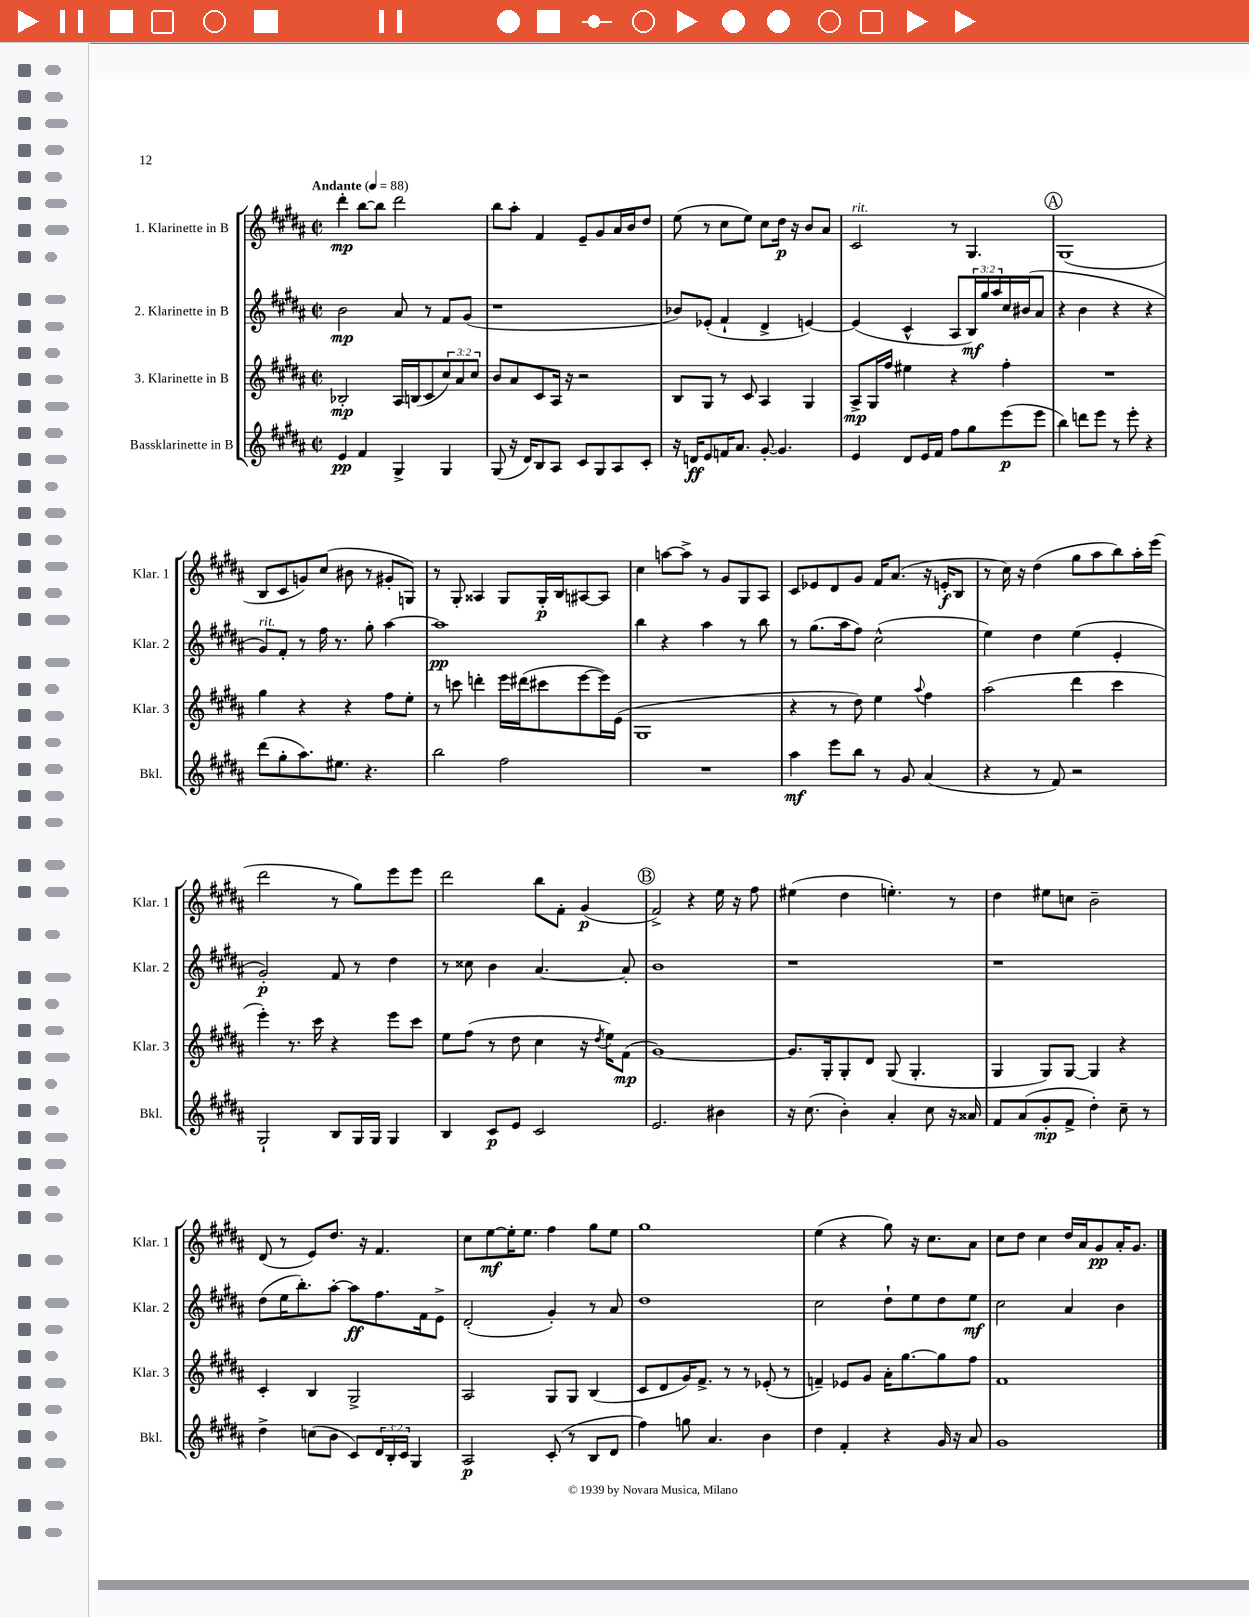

**kern	**dynam	**kern	**dynam	**kern	**dynam	**kern	**dynam
*part4	*part4	*part3	*part3	*part2	*part2	*part1	*part1
*staff4	*staff4	*staff3	*staff3	*staff2	*staff2	*staff1	*staff1
*I"Bassklarinette in B	*	*I"3. Klarinette in B	*	*I"2. Klarinette in B	*	*I"1. Klarinette in B	*
*I'Bkl.	*	*I'Klar. 3	*	*I'Klar. 2	*	*I'Klar. 1	*
*clefG2	*	*clefG2	*	*clefG2	*	*clefG2	*
*k[f#c#g#d#a#]	*	*k[f#c#g#d#a#]	*	*k[f#c#g#d#a#]	*	*k[f#c#g#d#a#]	*
*M2/2	*	*M2/2	*	*M2/2	*	*M2/2	*
*met(c|)	*	*met(c|)	*	*met(c|)	*	*met(c|)	*
*MM88	*	*MM88	*	*MM88	*	*MM88	*
=1	=1	=1	=1	=1	=1	=1	=1
!	!	!	!	!	!	!LO:TX:a:B:t=Andante	!
4e/	pp	2B-X'/	mp	2b\	mp	4ddd#'\	mp
4f#/	.	.	.	.	.	[8bb\L	.
.	.	.	.	.	.	8bb\J]	.
4G#^/	.	16A#/LL	.	8a#/	.	2ddd#\	.
.	.	(16Bn/J	.	.	.	.	.
.	.	8c#/	.	8r	.	.	.
4G#/	.	12cc#/)	.	8f#/L	.	.	.
.	.	12a#/	.	.	.	.	.
.	.	.	.	(8g#/J	.	.	.
.	.	12cc#/J	.	.	.	.	.
=2	=2	=2	=2	=2	=2	=2	=2
(8G#/	.	8b/L	.	1r	.	8bb\L	.
16r	.	8a#/	.	.	.	8aa#'\J	.
16d#/KL)	.	.	.	.	.	.	.
8B/	.	8c#/	.	.	.	4f#/	.
8A#/J	.	16A#/Jk	.	.	.	.	.
.	.	16r	.	.	.	.	.
8c#/L	.	2r	.	.	.	8e~/L	.
8G#/	.	.	.	.	.	8g#/	.
8A#/	.	.	.	.	.	16a#/L	.
.	.	.	.	.	.	16b/J	.
8c#'/J	.	.	.	.	.	8dd#/J	.
=3	=3	=3	=3	=3	=3	=3	=3
16r	.	8B/L	.	8b-X/L)	.	(8ee\	.
16dn/KL	ff	.	.	.	.	.	.
8e/	.	8G#/J	.	(8e-X'/J	.	8r	.
16fn/K	.	8r	.	4f#`/	.	8cc#\L	.
8.a#/J	.	.	.	.	.	.	.
.	.	8c#/	.	.	.	8ee\J)	.
[8g#'/	.	4A#/	.	4d#^/	.	8cc#\L	.
4.g#/]	.	.	.	.	.	16dd#\Jk	p
.	.	.	.	.	.	16r	.
.	.	4G#/	.	[4en/)	.	8b/L	.
.	.	.	.	.	.	8a#/J	.
=4	=4	=4	=4	=4	=4	=4	=4
!	!	!	!	!	!	!LO:TX:a:i:t=rit.	!
4e/	.	8A#^/L	mp	(4e/]	.	2c#/	.
.	.	16G#/L	.	.	.	.	.
.	.	16ff#/JJ	.	.	.	.	.
8d#/L	.	4ee#X\	.	4c#^^/	.	.	.
16e/L	.	.	.	.	.	.	.
16f#/JJ	.	.	.	.	.	.	.
8ff#\L	.	4r	.	8A#/L	.	8r	.
8gg#\	.	.	.	24B/L)	mf	4.G#/	.
.	.	.	.	24gg#/	.	.	.
.	.	.	.	24aa#/	.	.	.
(8eee\	p	4ff#'\	.	16cc#/	.	.	.
.	.	.	.	(16b#X/J	.	.	.
8eee\J	.	.	.	8a#/J	.	.	.
!!LO:REH:place=s1:t=A
=5	=5	=5	=5	=5	=5	=5	=5
4bb\)	.	1r	.	4r	.	(1G#	.
8dddn\L	.	.	.	4b\	.	.	.
8eee\J	.	.	.	.	.	.	.
8r	.	.	.	4r	.	.	.
8eee'\	.	.	.	.	.	.	.
4r	.	.	.	4r	.	.	.
!!LO:LB:g=z
=6	=6	=6	=6	=6	=6	=6	=6
!	!	!	!	!LO:TX:a:i:t=rit.	!	!	!
(8ddd#\L	.	4gg#\	.	8g#/L)	.	8B/L	.
8gg#'\	.	.	.	8f#'/J	.	8c#/	.
8.aa#\)	.	4r	.	8r	.	8gn/)	.
.	.	.	.	16ff#\	.	(8cc#/J	.
8.ee#X\J	.	.	.	8.r	.	.	.
.	.	4r	.	.	.	8b#X\	.
4.r	.	.	.	8gg#'\	.	8r	.
.	.	8ff#\L	.	[4aa#\	.	8g#X'/L	.
.	.	8ee'\J	.	.	.	8Gn/J)	.
=7	=7	=7	=7	=7	=7	=7	=7
2bb\	.	8r	.	1aa#]	pp	8r	.
.	.	8cccn\	.	.	.	8G#'/	.
.	.	4dddn'\	.	.	.	4A##X/	.
2ff#\	.	16eee\LL	.	.	.	8G#/L	.
.	.	(16ddd#X\J	.	.	.	.	.
.	.	8ccc#X\	.	.	.	16G#'/L	p
.	.	.	.	.	.	16B/J	.
.	.	[8eee\	.	.	.	[8A#X/	.
.	.	16eee\L])	.	.	.	8A#/J]	.
.	.	(16e\JJ	.	.	.	.	.
=8	=8	=8	=8	=8	=8	=8	=8
1r	.	1G#	.	4bb\	.	4cc#\	.
.	.	.	.	4r	.	[8aan\L	.
.	.	.	.	.	.	8aa^\J]	.
.	.	.	.	4aa#\	.	8r	.
.	.	.	.	.	.	8g#/L	.
.	.	.	.	8r	.	8G#/	.
.	.	.	.	8bb\	.	8A#/J	.
=9	=9	=9	=9	=9	=9	=9	=9
4aa#\	mf	4r	.	8r	.	8c#/L	.
.	.	.	.	(8.gg#\L	.	8e-X/	.
8eee\L	.	8r	.	.	.	8d#/	.
.	.	.	.	16aa#\k	.	.	.
8bb\J	.	8dd#\)	.	8ff#\J)	.	8g#/J	.
8r	.	4ee\	.	(2cc#^^\	.	16f#/KL	.
.	.	.	.	.	.	(8.a#/J	.
8g#/	.	.	.	.	.	.	.
.	.	8qqaa#/	.	.	.	.	.
(4a#/	.	4ff#\	.	.	.	16r	.
.	.	.	.	.	.	16en'/KL	f
.	.	.	.	.	.	8B/J	.
=10	=10	=10	=10	=10	=10	=10	=10
4r	.	(2aa#\	.	4ee\)	.	8r	.
.	.	.	.	.	.	16cc#\)	.
.	.	.	.	.	.	16r	.
8r	.	.	.	4dd#\	.	(4dd#\	.
8f#/)	.	.	.	.	.	.	.
2r	.	4ddd#\	.	(4ee\	.	8gg#\L	.
.	.	.	.	.	.	8aa#\	.
.	.	4ccc#\	.	4e'/	.	8bb\)	.
.	.	.	.	.	.	16aa#'\L	.
.	.	.	.	.	.	(16eee\JJ	.
!!LO:LB:g=z
=11	=11	=11	=11	=11	=11	=11	=11
2G#`/	.	4eee'\)	.	2g#'/)	p	2ddd#\	.
.	.	8.r	.	.	.	.	.
.	.	16ccc#\	.	.	.	.	.
8B/L	.	4r	.	8f#/	.	8r	.
16G#/L	.	.	.	8r	.	8gg#\L)	.
16G#/JJ	.	.	.	.	.	.	.
4G#/	.	8eee\L	.	4dd#\	.	8eee\	.
.	.	8ccc#\J	.	.	.	8eee\J	.
=12	=12	=12	=12	=12	=12	=12	=12
4B/	.	8ee\L	.	8r	.	2ddd#\	.
.	.	(8ff#\J	.	8cc##X\	.	.	.
8c#/L	p	8r	.	4b\	.	.	.
8e/J	.	8dd#\	.	.	.	.	.
2c#/	.	4cc#\	.	[4.a#/	.	8bb\L	.
.	.	.	.	.	.	8f#'\J	.
.	.	16r	.	.	.	(4g#/	p
.	.	8qdd#/	.	.	.	.	.
.	.	16ee\KL)	.	.	.	.	.
.	.	(8f#\J	mp	8a#'/]	.	.	.
!!LO:REH:place=s1:t=B
=13	=13	=13	=13	=13	=13	=13	=13
2.e/	.	[1g#)	.	1b	.	2f#^/)	.
.	.	.	.	.	.	4r	.
4b#X\	.	.	.	.	.	16ee\	.
.	.	.	.	.	.	16r	.
.	.	.	.	.	.	8ff#\	.
=14	=14	=14	=14	=14	=14	=14	=14
16r	.	8.g#/L]	.	1r	.	(4ee#X\	.
(8.cc#\	.	.	.	.	.	.	.
.	.	16G#'/k	.	.	.	.	.
4b'\)	.	8G#'/	.	.	.	4dd#\	.
.	.	8d#/J	.	.	.	.	.
4a#'/	.	(8G#/	.	.	.	4.een'\)	.
.	.	4.G#'/	.	.	.	.	.
8cc#\	.	.	.	.	.	.	.
16r	.	.	.	.	.	8r	.
16a##X/	.	.	.	.	.	.	.
=15	=15	=15	=15	=15	=15	=15	=15
8f#/L	.	4G#/	.	1r	.	4dd#\	.
(8a#/	.	.	.	.	.	.	.
8g#'/	mp	8G#/L)	.	.	.	8ee#X\L	.
8f#^/J	.	[8G#/J	.	.	.	8ccn\J	.
4dd#'\)	.	4G#/]	.	.	.	2b~\	.
8cc#~\	.	4r	.	.	.	.	.
8r	.	.	.	.	.	.	.
!!LO:LB:g=z
=16	=16	=16	=16	=16	=16	=16	=16
4dd#^\	.	4c#'/	.	(8dd#\L	.	(8d#/	.
.	.	.	.	16ee\K	.	8r	.
.	.	.	.	8.bb'\)	.	.	.
(8ccn\L	.	4B/	.	.	.	8e/L)	.
8b\J	.	.	.	[8aa#'\J	.	8.dd#/J	.
8c#/L)	.	2G#^/	.	8aa#\L]	ff	.	.
.	.	.	.	.	.	16r	.
24d#/L	.	.	.	8.ff#\	.	4.f#/	.
24B'/	.	.	.	.	.	.	.
24c#/JJ	.	.	.	.	.	.	.
4G#/	.	.	.	.	.	.	.
.	.	.	.	16f#\k	.	.	.
.	.	.	.	8e^\J	.	.	.
=17	=17	=17	=17	=17	=17	=17	=17
2A#/	p	2A#/	.	(2d#'/	.	8cc#\L	.
.	.	.	.	.	.	[8ee\	mf
.	.	.	.	.	.	16ee'\K]	.
.	.	.	.	.	.	8.ee\J	.
(8c#'/	.	8G#/L	.	4g#'/)	.	4ff#\	.
8r	.	8G#/J	.	.	.	.	.
8B/L	.	(4B/	.	8r	.	8gg#\L	.
8d#/J	.	.	.	8a#/	.	8ee\J	.
=18	=18	=18	=18	=18	=18	=18	=18
4ff#\)	.	8c#/L	.	1dd#	.	1gg#	.
.	.	8d#/	.	.	.	.	.
8ggn\	.	16g#/K)	.	.	.	.	.
.	.	8.f#^/J	.	.	.	.	.
4.a#/	.	.	.	.	.	.	.
.	.	8r	.	.	.	.	.
.	.	8r	.	.	.	.	.
4b\	.	(8e-X'/	.	.	.	.	.
.	.	8r	.	.	.	.	.
=19	=19	=19	=19	=19	=19	=19	=19
4dd#\	.	4fn~/)	.	2cc#\	.	(4ee\	.
4f#'/	.	8e-X/L	.	.	.	4r	.
.	.	8g#/J	.	.	.	.	.
4r	.	16a#'\KL	.	8dd#`\L	.	8gg#\)	.
.	.	[8.gg#\	.	.	.	.	.
.	.	.	.	8ee\	.	16r	.
.	.	.	.	.	.	8.cc#\L	.
16g#/	.	8gg#\]	.	8dd#\	.	.	.
16r	.	.	.	.	.	.	.
8a#/	.	8ff#\J	.	8ee\J	mf	8a#\J	.
=20	=20	=20	=20	=20	=20	=20	=20
1g#	.	1f#	.	2cc#\	.	8cc#\L	.
.	.	.	.	.	.	8dd#\J	.
.	.	.	.	.	.	4cc#\	.
.	.	.	.	4a#/	.	16dd#/LL	.
.	.	.	.	.	.	16a#/J	.
.	.	.	.	.	.	8g#/	pp
.	.	.	.	4b\	.	16a#'/K	.
.	.	.	.	.	.	8.g#/J	.
==	==	==	==	==	==	==	==
*-	*-	*-	*-	*-	*-	*-	*-
